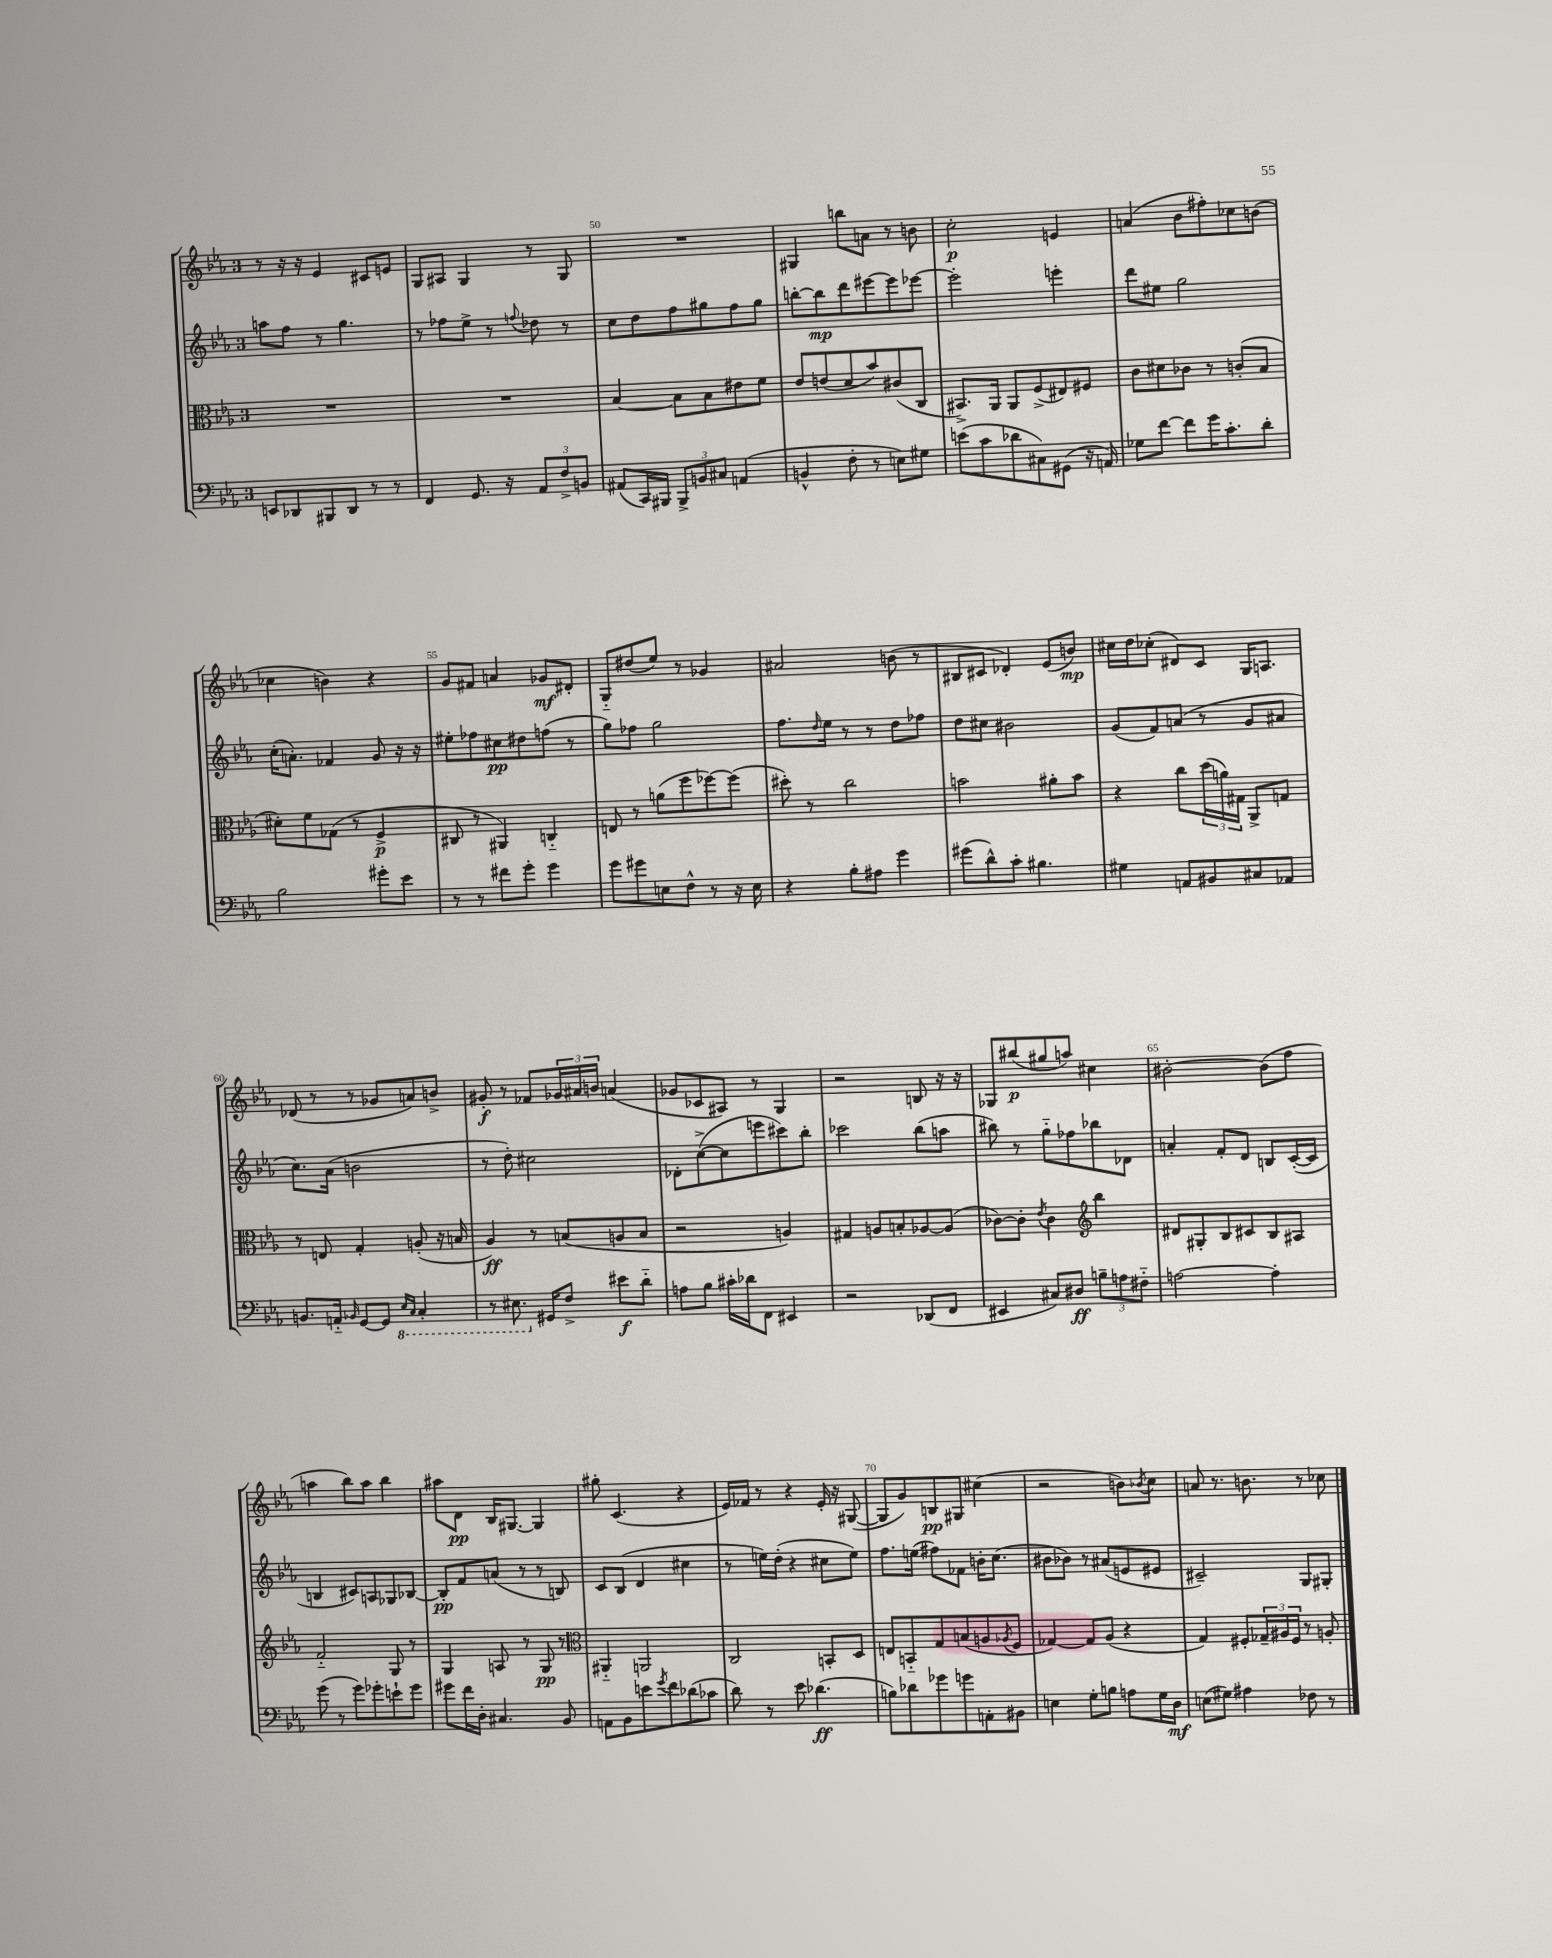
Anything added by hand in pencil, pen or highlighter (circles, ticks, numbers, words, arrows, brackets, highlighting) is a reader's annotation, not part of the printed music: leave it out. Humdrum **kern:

**kern	**kern	**kern	**kern
*staff4	*staff3	*staff2	*staff1
*clefF4	*clefC3	*clefG2	*clefG2
*k[b-e-a-]	*k[b-e-a-]	*k[b-e-a-]	*k[b-e-a-]
*M3/4	*M3/4	*M3/4	*M3/4
8EE/L	2.r	8aa\L	8r
8DD-/	.	8ff\J	16r
.	.	.	16r
8BBB#/	.	8r	4e-/
8DD-/J	.	4.gg\	.
8r	.	.	8c#/L
8r	.	.	8e/J
=	=	=	=
4FF/	2.r	8r	8G/L
.	.	8ff-\L	8A#/J
8.GG/	.	8ee-^\J	4G/
.	.	8r	.
16r	.	.	.
.	.	8qqff/	.
12AA-/L	.	8dd-\	8r
12F^/	.	.	.
.	.	8r	8G/
12BB/J	.	.	.
=	=	=	=
(8AA#/L	[4B-/	8cc\L	2.r
16CC/L)	.	8dd\	.
16BBB#/JJ	.	.	.
12BBB#^/L	8B-\]L	8ff\	.
12BB/	.	.	.
.	8B-\	8gg#\	.
12C#/J	.	.	.
(4AA/	8e#\	8ff\	.
.	8f\J	8gg#\J	.
=	=	=	=
4BB^^/	8e-/L	[8bb'\L	4G#/
.	(8e/	8bb\]	.
8F'\	8d/	8ddd\	8bb\L
8r	8b-/)	[8eee#\	8a\J
8E\L)	(8c#/	8eee#\]	8r
8G#\J	8C/J	[8eee-\J	8b\
=	=	=	=
(8e\L	8.BB#^/L)	2eee-'\]	2cc'\
8c\	.	.	.
.	16AA-/Jk	.	.
8d-\	8AA-/L	.	.
8C#\)	(8F^/	.	.
(8GG#\J	8E#/)	4eee'\	4e/
16r	8F#/J	.	.
16AA/)	.	.	.
=	=	=	=
8G-\L	8c\L	8ddd\L	(4a/
[8f\J	8d#\	8ee#\J	.
8f\]L	8c-\J	2gg\	8b-\L
16g\K	8r	.	8ff#'\)
8.c'\	.	.	.
.	(8c'/L	.	8cc-\
8d'\J	8B-/J	.	(8b\J
=	=	=	=
2B-\	8d#'\L)	(16cc'\LK	4cc-\
.	.	8.a'\J)	.
.	8f\	.	.
.	(8G-\J	4f-/	4b\)
.	8r	.	.
8g#'\L	4F^/	8g/	4r
8e-\J	.	16r	.
.	.	16r	.
=	=	=	=
8r	8C#/	8ee#'\L	8g/L
8r	8r	8ff-\	8f#/J
8f#\L	4AA#/)	8cc#\	4a/
8g'\J	.	8dd#\	.
4g\	4C'~/	(8ff\J	8g-/L
.	.	8r	8d#'/J
=	=	=	=
8g\L	8E/	8gg\L)	8G'~/L
8g#\	8r	8ff-\J	(8dd#/
8E\	(8a\L	2gg\	8ee-/J)
8F^^\J	8ff\	.	8r
8r	[8ff-\)	.	4g-/
16r	(8ff-\]J	.	.
16E\	.	.	.
=	=	=	=
4r	8dd#'\)	8.ff\L	2a#/
.	8r	.	.
.	.	16qqdd/	.
.	.	16ee-\Jk	.
8B-'\L	2cc\	8r	.
8A#\J	.	8r	.
4g\	.	8dd\L	(8b\
.	.	8ff-\J	8r
=	=	=	=
(8g#\L	2b\	8dd\L	8B#/L
8d^^\)	.	8cc#\J	8c#/J
8c'\J	.	2b#\	4d-'/)
4.B#\	.	.	.
.	8a#'\L	.	(8e-/L
.	8b\J	.	8b/J)
=	=	=	=
4G#\	4r	(8g/L	16cc#\LL
.	.	.	16dd\J
.	.	8f/)	(8cc-'\J
8AA/L	8cc\L	(8a/J	8d#/L)
8BB#/	(24dd\L	8r	8c/J
.	24a\)	.	.
.	24G#\JJ	.	.
8C#/	8AA-^/L	8g/L	16G/LK
.	.	.	8.A/J
8AA-/J	8G/J	8a#/J	.
=	=	=	=
8.BB/L	8r	8.cc\L)	(8d-/
.	8E/	.	8r
16AA'~/Jk	.	(16a-\Jk	.
16qqBB-/	.	.	.
[8GG/L	4G'/	2b\	8r
8GG/]J	.	.	8g-/L
16qqEE-/LL	.	.	.
16qqCC/JJ	.	.	.
4CC'/	(8A'/	.	8a/)
.	16r	.	8b^/J
.	16B/	.	.
=	=	=	=
8r	4A-/)	8r	8g#'/
8.EE#\	.	8dd'\)	8r
.	8r	2cc#\	8f-/L
16GG#/LK	.	.	.
8F^/J	(8B/L	.	24g-/L
.	.	.	24a#/
.	.	.	24b/JJ
8e#\L	8A/	.	(4a/
8d'~\J	8B/J	.	.
=	=	=	=
8A\L	2r	8d-'\L	8g-/L
8B-\J	.	([8cc^\	8c-/
16c#'\LL	.	8cc\]	8A#/J)
16d-\J	.	.	.
8FF\J	.	8eee\	8r
4EE#/	4A/)	8ccc#\)	4G/
.	.	8bb-'\J	.
=	=	=	=
2r	4G#/	2ccc-\	2r
.	8A/L	.	.
.	8B'/	.	.
(8DD-/L	[8A-/	(8bb-\L	8B/
8FF/J	(8A-/]J	8aa\J	16r
.	.	.	16r
=	=	=	=
4EE#/	[8c-\L)	8bb#\)	8G-/L
.	8c-'\]J	8r	(8bb#/
.	8qe-/	.	.
8C#/L)	4c-\	8gg'~\L	8gg#/
8D#/J	.	8ff-\	8aa/J)
*	*clefG2	*	*
12B~\L	4bb-\	8bb-\	4cc#\
12A\	.	.	.
.	.	8d-\J	.
12F#'~\J	.	.	.
=	=	=	=
[2A\	8d#/L	4a'/	[2b#'\
.	8G#'/	.	.
.	8B-/	8f'/L	.
.	8c#/	8d/J	.
4A'\]	8B-/	8B/L	(8b#\]L
.	8A#/J	([16c'/L	8ff\J
.	.	16c/]JJ	.
=	=	=	=
(8g\	2f'~/	4B/	4aa\
8r	.	.	.
8g\L)	.	8c#/L)	8bb-\L)
8g-'\	.	8A/	8aa\J
8e`\	8G/	8G-/	4bb-\
8g-\J	8r	[8B-/J	.
=	=	=	=
8g#\L	4G/	8B-'/]L	8aa#\L
16f\L	.	8f/	8d\J
16D'\JJ	.	.	.
4.C#/	8A/	(8a/J	16B-/LK
.	.	.	[8.G#/J
.	8r	8r	.
.	8G/	8r	4G#/]
8BB-/	8r	8B/)	.
=	=	=	=
*	*clefC3	*	*
8AA\L	4AA#'~/	8c/L	8gg#'\
8BB-\	.	(8B-/J	(4.c/
8e\	2AA/	4d/	.
8qg/	.	.	.
8f\	.	.	.
(8d-\	.	4cc#\	4r
8c-\J	.	.	.
=	=	=	=
8d\)	2C/	8r	16e-/LL)
.	.	.	16f-/JJ
8r	.	16ee\LL)	8r
.	.	(16dd'\JJ	.
8e-\	.	4r	4r
(4.d-\	.	.	.
.	8BB'/L	8cc#\L	16e-'/
.	.	.	16r
.	8D/J	8ee\J)	([8G#/
=	=	=	=
8B\L)	8E/L	8.ff\L	8G#/]L
8d-\	8BB'~/	.	8g/)
.	.	(16ee\Jk	.
8g-\	8G/	8ff#\L)	8B/
8g\	(8B/	8f-\J	8G#/J
8AA'\	8A/	16b'\LK	(4cc#\
.	.	(8.cc\J	.
.	8qA-/	.	.
8BB#\J	8F/J	.	.
=	=	=	=
4E\	[4G-/)	8b#\L	2r
.	.	8b-\J)	.
8G'\L	8G-/]L	8r	.
8B\J	(8A-/J	(8a#/L	.
8A\L	4r	8e/	8b\L)
.	.	.	8qb-/
16G\L	.	8e#/J	8cc\J
16D\JJ	.	.	.
=	=	=	=
(8E\L	4G/)	2c#~/)	8a/
8G#\J)	.	.	8.r
4A#\	8F#'/L	.	.
.	.	.	8.b\
.	24G-~/L	.	.
.	24A#/	.	.
.	24F#/JJ	.	.
8F-\	8r	8G/L	8r
8r	8A'/	8G#'/J	8cc-\
==	==	==	==
*-	*-	*-	*-
